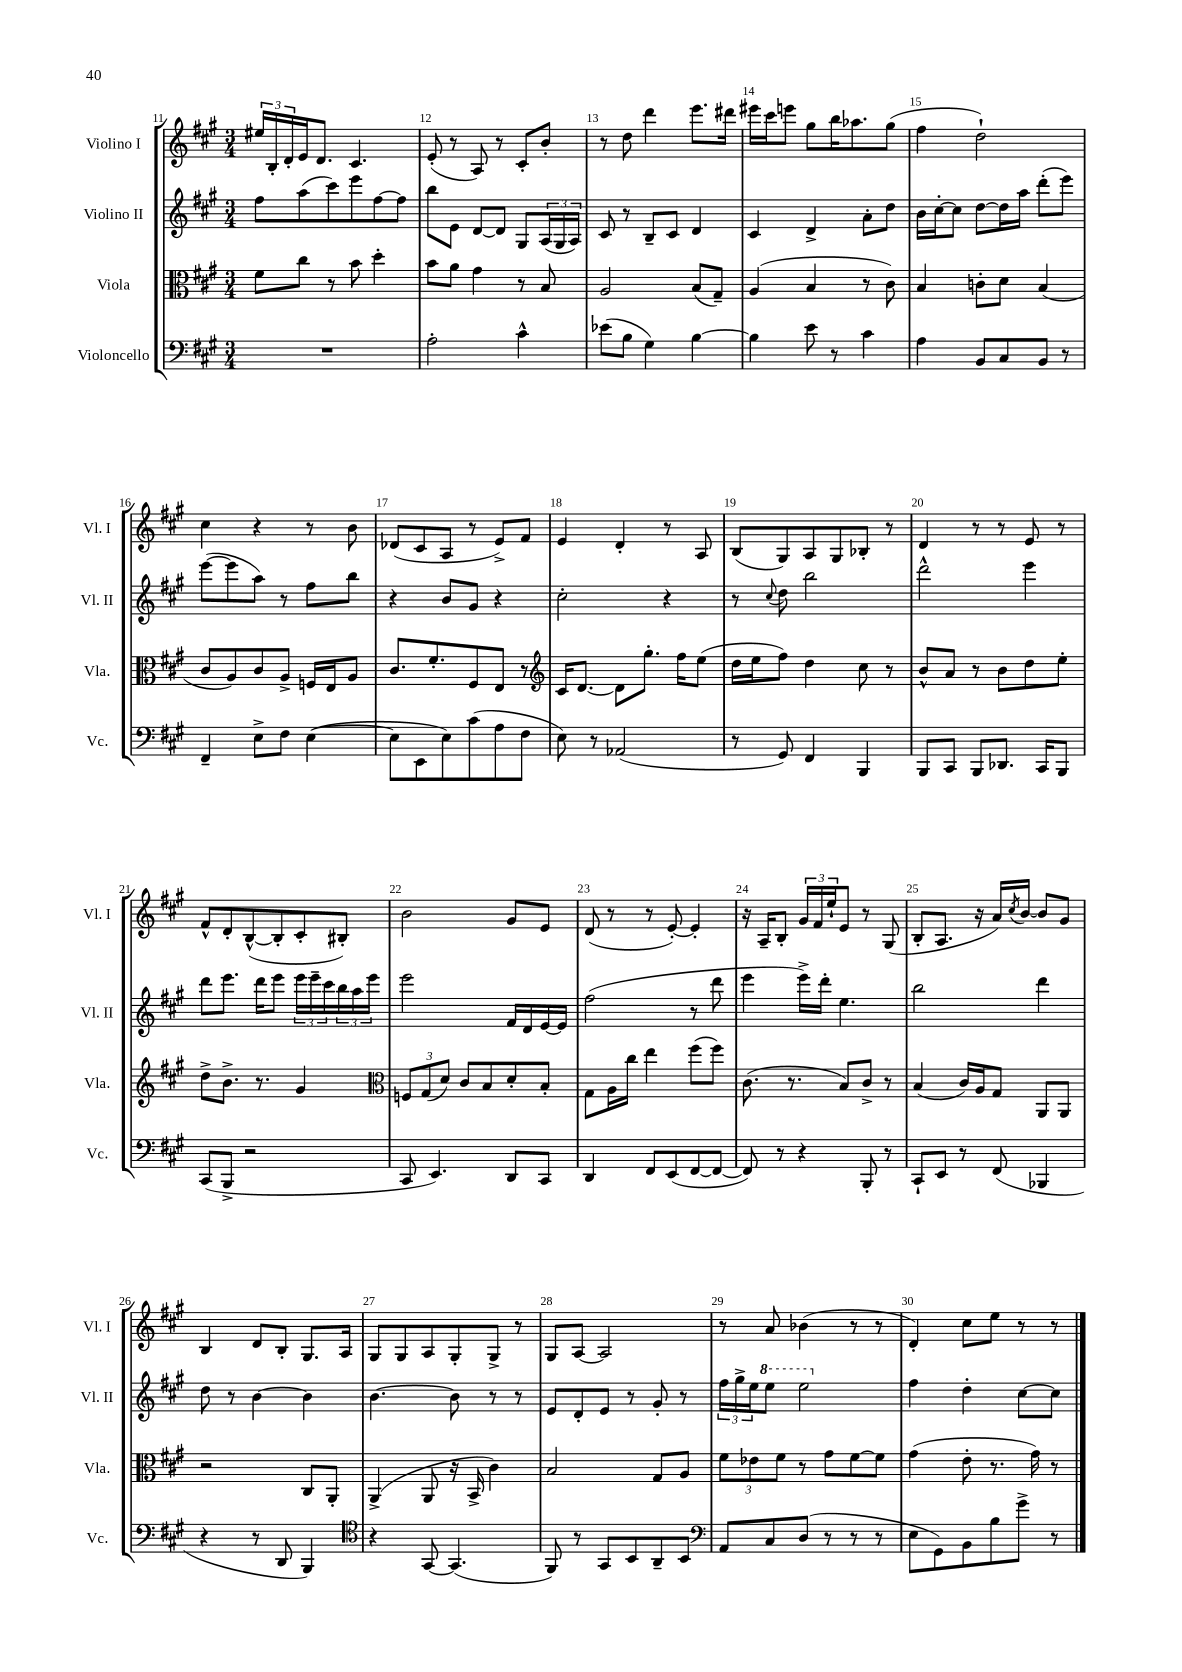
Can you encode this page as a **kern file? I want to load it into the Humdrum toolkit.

**kern	**kern	**kern	**kern
*staff4	*staff3	*staff2	*staff1
*clefF4	*clefC3	*clefG2	*clefG2
*k[f#c#g#]	*k[f#c#g#]	*k[f#c#g#]	*k[f#c#g#]
*M3/4	*M3/4	*M3/4	*M3/4
2.r	8f#\L	8ff#\L	24ee#/LL
.	.	.	24B'/
.	.	.	24d'/
.	8cc#\J	(8aa\	16e/J
.	.	.	8.d/J
.	8r	8ccc#\)	.
.	8b\	8eee\	4.c#/
.	4dd'\	[8ff#\	.
.	.	8ff#\]J	.
=	=	=	=
2A'\	8b\L	8bb\L	(8e'/
.	8a\J	8e\J	8r
.	4g#\	[8d/L	8A/)
.	.	8d/]J	8r
4c#^^\	8r	8G#/L	8c#'/L
.	8B/	(24A/L	8b'/J
.	.	24G#/	.
.	.	24A/JJ)	.
=	=	=	=
(8e-\L	2A/	8c#/	8r
8B\J	.	8r	8dd\
4G#\)	.	8B~/L	4ddd\
.	.	8c#/J	.
[4B\	(8B/L	4d/	8.eee\L
.	8G#~/J)	.	.
.	.	.	16ddd#\Jk
=	=	=	=
4B\]	(4A/	4c#/	16eee#\LL
.	.	.	16ccc#\J
.	.	.	8eee\J
8e\	4B/	4d^/	8gg#\L
8r	.	.	16bb\K
.	.	.	8.aa-\
4c#\	8r	8a'\L	.
.	8c#\)	8dd\J	(8gg#\J
=	=	=	=
4A\	4B/	16b\LL	4ff#\
.	.	[16cc#'\J	.
.	.	8cc#\]J	.
8BB/L	8c'\L	[8dd\L	2dd`\)
8C#/	8d\J	16dd\]L	.
.	.	16aa\JJ	.
8BB/J	(4B/	(8ddd'\L	.
8r	.	8eee\J)	.
=	=	=	=
4FF#~/	8c#/L	([8eee\L	4cc#\
.	8A/)	8eee\]	.
8E^\L	8c#/	8aa\J)	4r
8F#\J	8A^/J	8r	.
([4E\	16F/LL	8ff#\L	8r
.	16E/J	.	.
.	8A/J	8bb\J	8b\
=	=	=	=
8E\]L	8.c#/L	4r	(8d-/L
8EE\	.	.	8c#/
.	8.f#'/	.	.
8E\)	.	8b/L	8A/J
(8c#\	8F#/	8g#/J	8r
8A\	8E/J	4r	8e^/L)
8F#\J	8r	.	8f#/J
=	=	=	=
*	*clefG2	*	*
8E\)	16c#/LK	2cc#'\	4e/
.	[8.d/J	.	.
8r	.	.	.
(2AA-/	8d\]L	.	4d'/
.	8.gg#'\J	.	.
.	.	4r	8r
.	16ff#\LK	.	.
.	(8ee\J	.	8A/
=	=	=	=
8r	16dd\LL	8r	(8B/L
.	16ee\J	.	.
.	.	8qqcc#/	.
8GG#/)	8ff#\J)	8dd\	8G#/)
4FF#/	4dd\	2bb\	8A/
.	.	.	8G#/
4BBB/	8cc#\	.	8B-'/J
.	8r	.	8r
=	=	=	=
8BBB/L	8b^^/L	2ddd^^\	4d/
8CC#/J	8a/J	.	.
8BBB/L	8r	.	8r
8.DD-/J	8b\L	.	8r
.	8dd\	4eee\	8e/
16CC#/LK	.	.	.
8BBB/J	8ee'\J	.	8r
=	=	=	=
(8CC#/L	8dd^\L	8ddd\L	8f#^^/L
8BBB^/J	8.b^\J	8.eee\J	8d'/
2r	.	.	([8B^^/
.	8.r	16ddd\LK	.
.	.	8eee\J	8B'/]
.	4g#/	24eee\LL	8c#'/
.	.	24eee~\	.
.	.	24ccc#\	.
.	.	24bb\	8B#'/J)
.	.	24aa\	.
.	.	24eee\JJ	.
=	=	=	=
*	*clefC3	*	*
8CC#/	12F/L	2eee\	2b\
.	(12G#/	.	.
4.EE/)	.	.	.
.	12d/J)	.	.
.	8c#/L	.	.
.	8B/	.	.
8DD/L	8d'/	16f#/LL	8g#/L
.	.	16d/	.
8CC#/J	8B'/J	[16e/	8e/J
.	.	16e/]JJ	.
=	=	=	=
4DD/	8G#\L	(2ff#\	(8d/
.	16A\L	.	8r
.	16cc#\JJ	.	.
8FF#/L	4ee\	.	8r
(8EE/	.	.	[8e'/)
[8FF#/	(8ff#\L	8r	4e'/]
8FF#/_J	8ff#\J)	8ddd\	.
=	=	=	=
8FF#/])	(8.c#\	4eee\	16r
.	.	.	16A~/LK
8r	.	.	8B'/J
.	8.r	.	.
4r	.	16eee^\LL)	24g#/LL
.	.	.	24f#/
.	.	16ddd'\JJ	.
.	.	.	24ee`/J
.	8B/L)	4.ee\	8e/J
8BBB'/	8c#^/J	.	8r
8r	8r	.	(8G#/
=	=	=	=
8CC#`/L	(4B/	2bb\	8B'/L
8EE/J	.	.	8.A/J
8r	16c#/LL)	.	.
.	16A/J	.	16r
(8FF#/	8G#/J	.	16a/LL)
.	.	.	8qcc#/
.	.	.	[16b/JJ
4BBB-/	8AA/L	4ddd\	8b/]L
.	8AA/J	.	8g#/J
=	=	=	=
4r	2r	8dd\	4B/
.	.	8r	.
8r	.	[4b\	8d/L
8DD/	.	.	8B'/J
4BBB/)	8C#/L	4b\]	8.G#/L
.	8AA'/J	.	.
.	.	.	16A/Jk
=	=	=	=
*clefC4	*	*	*
4r	(4AA^/	[4.b\	8G#/L
.	.	.	8G#/
[8GG#/	8AA/	.	8A/
(4.GG#/]	16r	8b\]	8G#'/
.	16BB^/	.	.
.	4c#\)	8r	8G#^/J
.	.	8r	8r
=	=	=	=
8FF#/)	2B/	8e/L	8G#/L
8r	.	8d'/	[8A/J
8GG#/L	.	8e/J	2A/]
8BB/	.	8r	.
8AA~/	8G#/L	8g#'/	.
8BB/J	8A/J	8r	.
=	=	=	=
*clefF4	*	*	*
8AA/L	12f#\L	24ff#\LL	8r
.	.	24gg#^\	.
.	12e-\	24ee\J	.
8C#/	.	8eee\J	8a/
.	12f#\J	.	.
(8D/J	8r	2eee\	(4b-\
8r	8g#\L	.	.
8r	[8f#\	.	8r
8r	8f#\]J	.	8r
=	=	=	=
8E\L	(4g#\	4ff#\	4d'/)
8GG#\)	.	.	.
8BB\	8e'\	4dd'\	8cc#\L
8B\	8.r	.	8ee\J
8g#^\J	.	[8cc#\L	8r
.	16g#\)	.	.
8r	8r	8cc#\]J	8r
==	==	==	==
*-	*-	*-	*-
